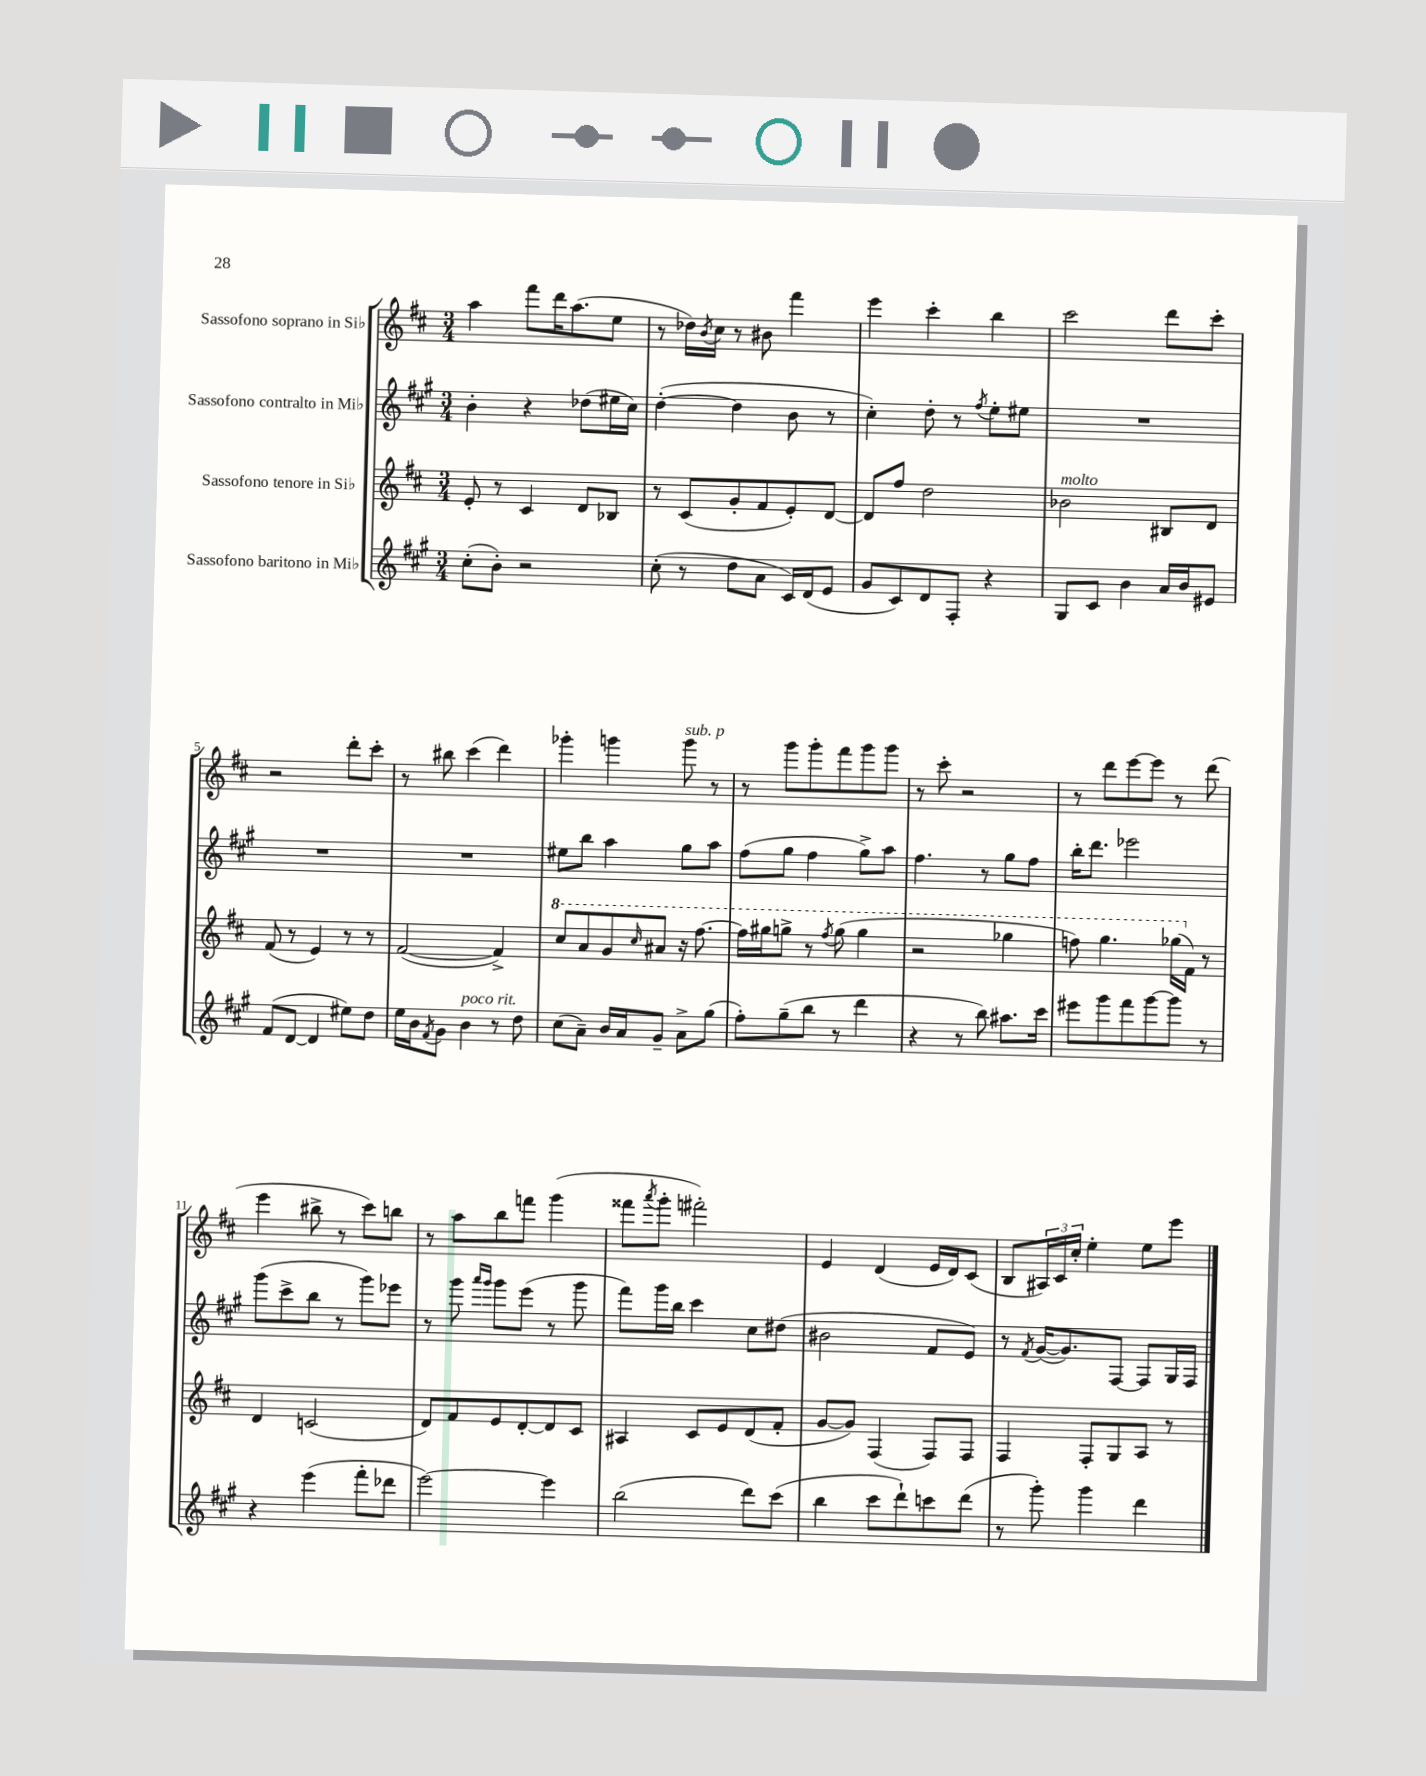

**kern	**kern	**kern	**kern
*staff4	*staff3	*staff2	*staff1
*clefG2	*clefG2	*clefG2	*clefG2
*k[f#c#g#]	*k[f#c#]	*k[f#c#g#]	*k[f#c#]
*M3/4	*M3/4	*M3/4	*M3/4
(8cc#'	8e'	4b'	4aa
8b')	8r	.	.
2r	4c#	4r	8fff#
.	.	.	16ddd
.	.	.	(8.aa
.	8d	(8dd-	.
.	8B-	16ee#	8ee
.	.	16cc#)	.
=	=	=	=
(8cc#'	8r	([4dd'	8r
8r	(8c#	.	16dd-)
.	.	.	8qb
.	.	.	16cc#
8dd	8g'	4dd]	8r
8a	8f#	.	8b#
16c#)	8e')	8b	4fff#
(16d	.	.	.
8e	[8d	8r	.
=	=	=	=
8g#	8d]	4cc#')	4eee
8c#)	8ff#	.	.
8d	2dd	8dd'	4ccc#'
8F#'	.	8r	.
.	.	8qff#	.
4r	.	8ee'	4bb
.	.	8ee#	.
=	=	=	=
8G#	2b-	2.r	2ccc#
8c#	.	.	.
4b	.	.	.
16a	8B#	.	8ddd
16b	.	.	.
8e#	8d	.	8ccc#'
=	=	=	=
(8f#	(8f#	2.r	2r
[8d	8r	.	.
4d]	4e)	.	.
8ee#)	8r	.	8ddd'
8dd	8r	.	8ccc#'
=	=	=	=
16ee	([2f#	2.r	8r
16b	.	.	.
8qf#	.	.	.
8g#	.	.	8bb#
4b	.	.	(4ccc#
8r	4f#^])	.	4ddd)
8dd	.	.	.
=	=	=	=
(8cc#	8ccc#	8ee#	4ggg-'
8a~)	8aa	8bb	.
16b	8gg	4aa	4ggg
16a	.	.	.
.	16qqccc#	.	.
8g#~	8aa#	.	.
8a^	16r	8gg#	8ggg
.	[8.fff#	.	.
(8gg#	.	8aa	8r
=	=	=	=
8ff#')	16fff#]	(8ff#	8r
.	16ggg#	.	.
(8gg#~	8ggg^	8gg#	8ggg
8bb	8r	4ff#	8ggg'
.	8qfff#	.	.
8r	(8ggg	.	8fff#
4ddd	4ggg	8gg#^)	8ggg
.	.	8aa	8ggg
=	=	=	=
4r	2r	4.ff#	8r
.	.	.	8ccc#'
8r	.	.	2r
8bb)	.	8r	.
8.aa#	4ggg-	8gg#	.
.	.	8ff#	.
16ccc#	.	.	.
=	=	=	=
8eee#	8fff)	16bb'	8r
.	.	8.ddd	.
8ggg#	4.ggg	.	8ddd
8fff#	.	2eee-	[8eee
[8ggg#	.	.	8eee]
8ggg#]	(16ggg-	.	8r
.	16f#)	.	.
8r	8r	.	(8ddd
=	=	=	=
4r	4d	(8ggg#	4eee
.	.	8ccc#^	.
(4eee	(2c	8bb	8bb#^
.	.	8r	8r
8fff#'	.	8ggg#)	8ccc#)
8ddd-	.	8eee-	8bb
=	=	=	=
[2eee)	8d)	8r	8r
.	8f#	8ggg#	8aa
.	.	16qqaaa	.
.	.	16qqggg#	.
.	8e	8ggg#	8bb
.	[8d'	(8eee	8fff
4eee]	8d]	8r	(4ggg
.	8c#	8ggg#	.
=	=	=	=
(2bb	4A#	8fff#)	8fff##
.	.	.	8qaaa
.	.	16ggg#	8ggg'
.	.	16bb	.
.	8c#	4ccc#	2fff#')
.	8e	.	.
8ddd)	(8d	8cc#	.
(8ccc#	8f#'	(8dd#	.
=	=	=	=
4bb	[8g	2b#	4e
.	8g])	.	.
8ccc#	(4F#	.	(4d
8ddd`)	.	.	.
8ccc	8F#)	8f#	16e
.	.	.	16d)
(8ddd	8F#	8e)	(8c#
=	=	=	=
8r	4F#	8r	8B
.	.	8qf#	.
8ggg#')	.	([16g#	24A#)
.	.	.	24c#
.	.	8.g#])	.
.	.	.	24cc#'
4ggg#	8F#'	.	4ee'
.	8G	[8F#	.
4ddd	8A	8F#]	8ee
.	8r	16G#	8eee
.	.	16F#	.
==	==	==	==
*-	*-	*-	*-
